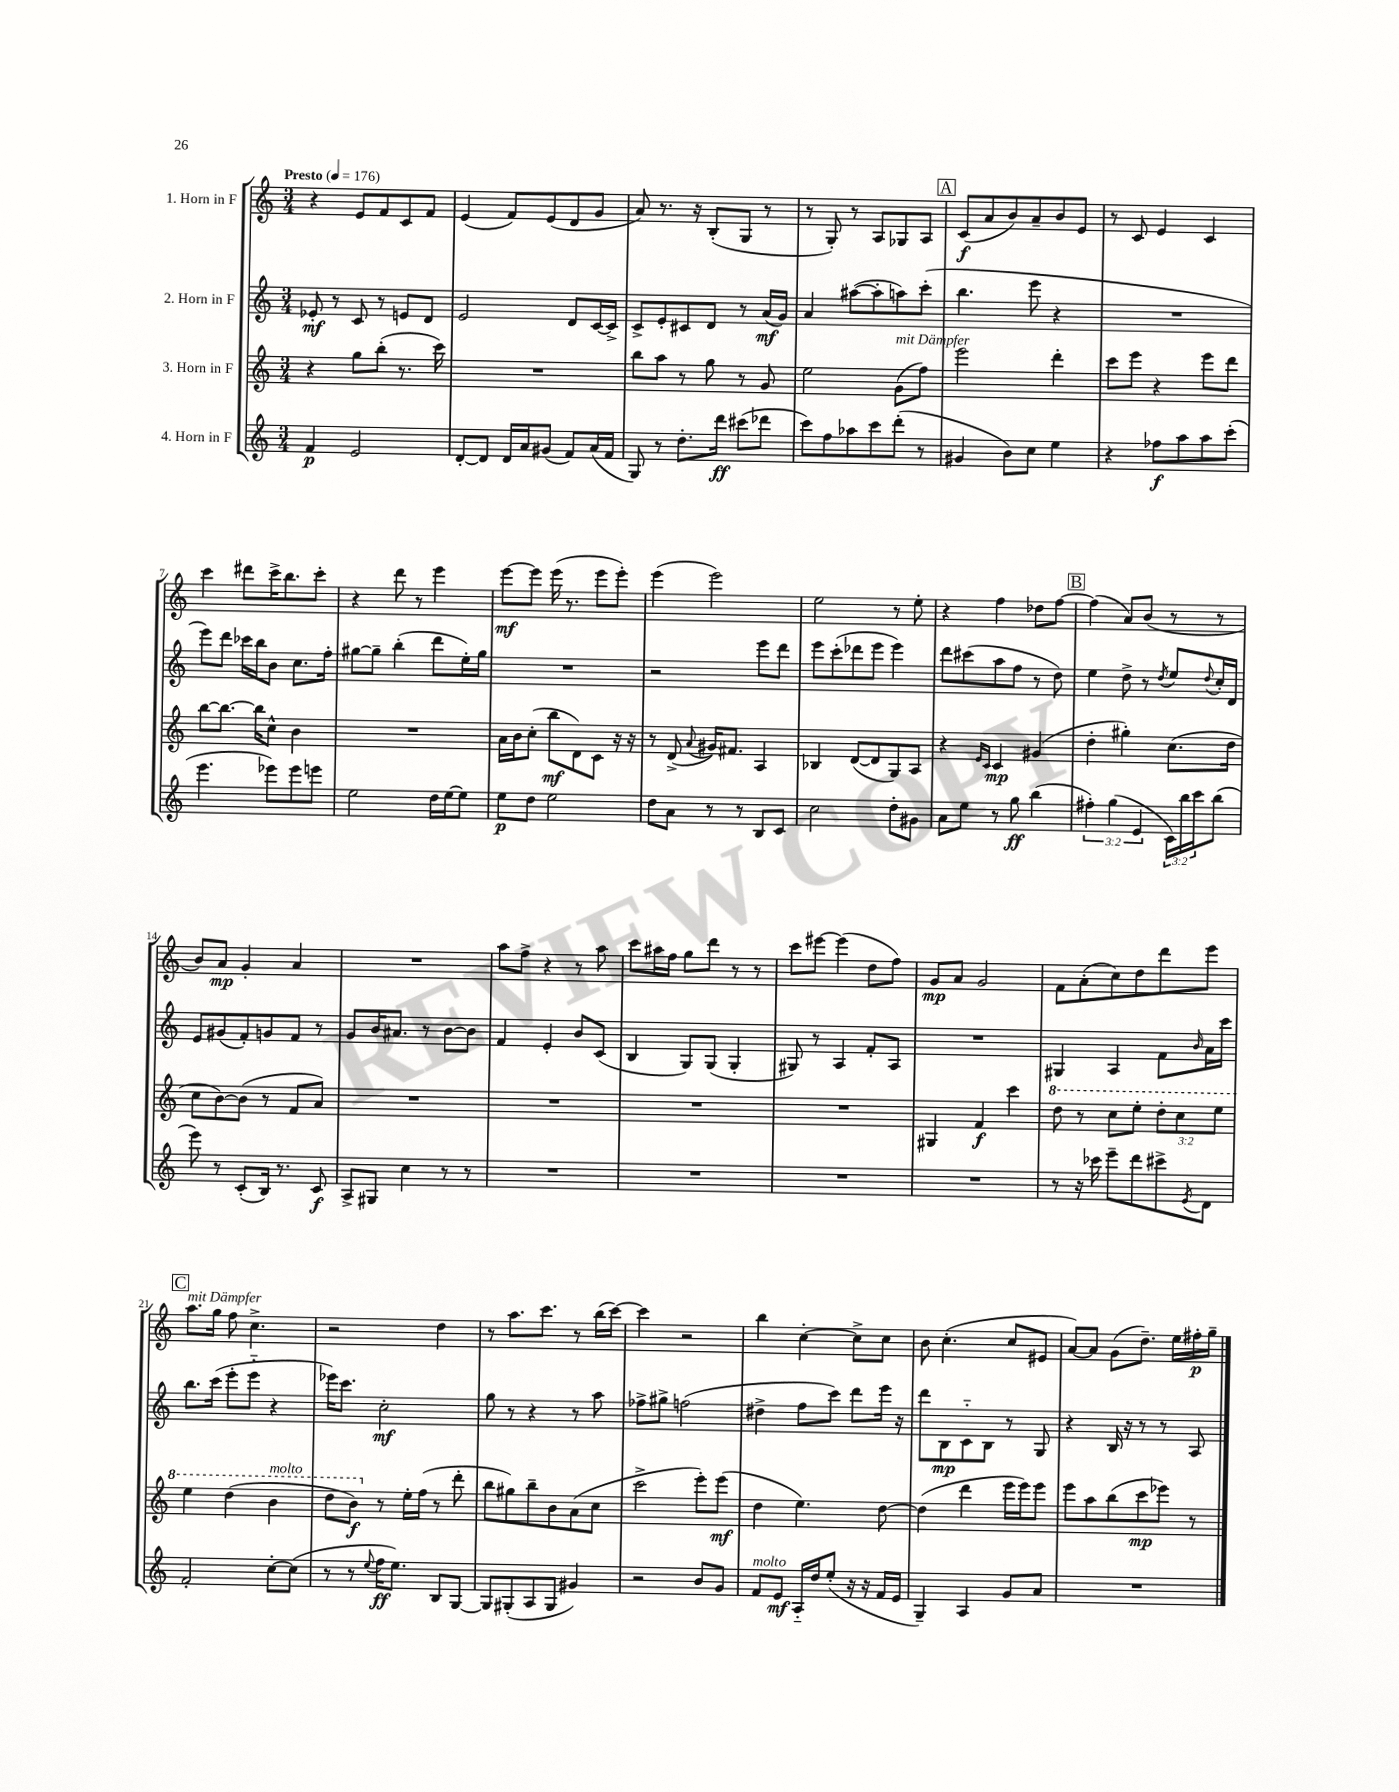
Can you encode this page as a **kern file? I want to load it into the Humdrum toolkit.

**kern	**dynam	**kern	**dynam	**kern	**dynam	**kern	**dynam
*part4	*part4	*part3	*part3	*part2	*part2	*part1	*part1
*staff4	*staff4	*staff3	*staff3	*staff2	*staff2	*staff1	*staff1
*I"4. Horn in F	*	*I"3. Horn in F	*	*I"2. Horn in F	*	*I"1. Horn in F	*
*clefG2	*	*clefG2	*	*clefG2	*	*clefG2	*
*k[]	*	*k[]	*	*k[]	*	*k[]	*
*M3/4	*	*M3/4	*	*M3/4	*	*M3/4	*
*MM176	*	*MM176	*	*MM176	*	*MM176	*
=1	=1	=1	=1	=1	=1	=1	=1
!	!	!	!	!	!	!LO:TX:a:B:t=Presto	!
4f/	p	4r	.	8e-X'/	mf	4r	.
.	.	.	.	8r	.	.	.
2e/	.	8gg\L	.	8c/	.	8e/L	.
.	.	(8bb'\J	.	8r	.	8f/	.
.	.	8.r	.	8en/L	.	8c/	.
.	.	.	.	8d/J	.	8f/J	.
.	.	16ccc\)	.	.	.	.	.
=2	=2	=2	=2	=2	=2	=2	=2
[8d'/L	.	2.r	.	2e/	.	(4e/	.
8d/J]	.	.	.	.	.	.	.
16d/LL	.	.	.	.	.	8f/L)	.
16a/J	.	.	.	.	.	.	.
(8g#X/J	.	.	.	.	.	(8e/	.
8f/L)	.	.	.	8d/L	.	8d/	.
(16a/L	.	.	.	[16c/L	.	8g/J	.
16f/JJ	.	.	.	16c^/JJ]	.	.	.
=3	=3	=3	=3	=3	=3	=3	=3
8G/)	.	8bb\L	.	8c^/L	.	8a/)	.
8r	.	8aa\J	.	8e'/	.	8.r	.
8.dd'\L	.	8r	.	8c#X/	.	.	.
.	.	.	.	.	.	16r	.
.	.	8gg\	.	8d/J	.	(8B'/L	.
16ddd\Jk	ff	.	.	.	.	.	.
(8ccc#X\L	.	8r	.	8r	.	8G/J	.
8ddd-X\J	.	8g/	.	(16a/LL	mf	8r	.
.	.	.	.	16g/JJ)	.	.	.
=4	=4	=4	=4	=4	=4	=4	=4
8ccc\L)	.	2ee\	.	4a/	.	8r	.
8ff\	.	.	.	.	.	8G'/)	.
8aa-X\	.	.	.	([8aa#X\L	.	8r	.
8ccc\	.	.	.	8aa#'\]	.	8A/L	.
!	!	!LO:TX:a:i:t=mit Dämpfer	!	!	!	!	!
(8ddd'\J	.	(8g\L	.	8aan\)	.	8G-X/	.
8r	.	8ff\J)	.	(8ccc'\J	.	8A/J	.
!!LO:REH:place=s1:t=A
=5	=5	=5	=5	=5	=5	=5	=5
4g#X/	.	2eee\	.	4.bb\	.	(8c/L	f
.	.	.	.	.	.	8a/	.
8b\L)	.	.	.	.	.	8b/)	.
8cc\J	.	.	.	8eee\	.	8a~/	.
4ee\	.	4ddd'\	.	4r	.	8b/	.
.	.	.	.	.	.	8e/J	.
=6	=6	=6	=6	=6	=6	=6	=6
4r	.	8ccc\L	.	2.r	.	8r	.
.	.	8eee\J	.	.	.	8c/	.
8ff-X\L	f	4r	.	.	.	4e/	.
8aa\	.	.	.	.	.	.	.
8aa\	.	8eee\L	.	.	.	4c/	.
(8ccc'\J	.	8ddd\J	.	.	.	.	.
!!LO:LB:g=z
=7	=7	=7	=7	=7	=7	=7	=7
4.eee\	.	[8bb\L	.	8eee\L)	.	4ccc\	.
.	.	8.bb\J_	.	8ddd\J	.	.	.
.	.	.	.	16ccc-X\LL	.	8ddd#X\L	.
.	.	16bb\KL]	.	16bb\J	.	.	.
8eee-X\L)	.	8cc^^\J	.	8b\J	.	16ccc^\K	.
.	.	.	.	.	.	8.bb\	.
8eee-\	.	4b\	.	8.cc\L	.	.	.
8eeen\J	.	.	.	.	.	8ccc'\J	.
.	.	.	.	16ff'\Jk	.	.	.
=8	=8	=8	=8	=8	=8	=8	=8
2ee\	.	2.r	.	[8gg#X\L	.	4r	.
.	.	.	.	8gg#~\J]	.	.	.
.	.	.	.	(4bb'\	.	8ddd\	.
.	.	.	.	.	.	8r	.
16dd\LL	.	.	.	8ddd\L	.	4eee\	.
[16ee\J	.	.	.	.	.	.	.
8ee\J]	.	.	.	16ee'\L)	.	.	.
.	.	.	.	16gg#\JJ	.	.	.
=9	=9	=9	=9	=9	=9	=9	=9
8ee\L	p	16a\LL	.	2.r	.	[8eee\L	mf
.	.	16b\J	.	.	.	.	.
8dd\J	.	(8cc'\J	.	.	.	8eee\J]	.
2ee\	.	8bb\L	mf	.	.	(16eee\	.
.	.	.	.	.	.	8.r	.
.	.	8d\)	.	.	.	.	.
.	.	8c\J	.	.	.	8eee\L	.
.	.	16r	.	.	.	8eee'\J)	.
.	.	16r	.	.	.	.	.
=10	=10	=10	=10	=10	=10	=10	=10
8dd\L	.	8r	.	2r	.	(4eee\	.
8a\J	.	(8d^/	.	.	.	.	.
.	.	8qqa/	.	.	.	.	.
8r	.	16g#X/KL)	.	.	.	2eee\)	.
.	.	8.f#X/J	.	.	.	.	.
8r	.	.	.	.	.	.	.
8B/L	.	4A/	.	8eee\L	.	.	.
8c/J	.	.	.	8ddd\J	.	.	.
=11	=11	=11	=11	=11	=11	=11	=11
2cc\	.	4B-X/	.	8eee\L	.	2ee\	.
.	.	.	.	(8ccc'\	.	.	.
.	.	([8d/L	.	8ddd-X\	.	.	.
.	.	8d/]	.	8eee\J	.	.	.
8dd'\L	.	8G/)	.	4eee\)	.	8r	.
8g#X\J	.	8A/J	.	.	.	8ee'\	.
=12	=12	=12	=12	=12	=12	=12	=12
8a\L	.	4r	.	8ddd\L	.	4r	.
8ee\J	.	.	.	(8ccc#X\	.	.	.
.	.	16qqe/LL	.	.	.	.	.
.	.	16qqc/JJ	.	.	.	.	.
8r	.	4c/	mp	8aa\	.	4ff\	.
8gg\	ff	.	.	8ff\J	.	.	.
(4bb\	.	(4g#X/	.	8r	.	8dd-X\L	.
.	.	.	.	8dd\)	.	[8ff\J	.
!!LO:REH:place=s1:t=B
=13	=13	=13	=13	=13	=13	=13	=13
6ff#X'\)	.	4dd'\	.	4ee\	.	(4ff\]	.
(6gg\	.	.	.	.	.	.	.
.	.	4gg#X'\)	.	8dd^\	.	8a/L)	.
6e/	.	.	.	.	.	.	.
.	.	.	.	8r	.	(8b/J	.
.	.	.	.	8qdd/	.	.	.
24c\LL)	.	(8.cc\L	.	8ee/L	.	8r	.
24bb\	.	.	.	.	.	.	.
24ccc\J	.	.	.	.	.	.	.
.	.	.	.	8qqdd/	.	.	.
(8bb\J	.	.	.	16cc'/L	.	8r	.
.	.	16dd\Jk	.	16d/JJ	.	.	.
!!LO:LB:g=z
=14	=14	=14	=14	=14	=14	=14	=14
8eee\)	.	8cc\L	.	8e/L	.	8b/L)	.
8r	.	[8b\)	.	(8g#X/	.	8a/J	mp
(8c'/L	.	(8b\J]	.	8f'/)	.	4g'/	.
16B/Jk)	.	8r	.	8gn/	.	.	.
8.r	.	.	.	.	.	.	.
.	.	8f/L	.	8f/J	.	4a/	.
8c/	f	8a/J)	.	8r	.	.	.
=15	=15	=15	=15	=15	=15	=15	=15
8A^/L	.	2.r	.	8g/L	.	2.r	.
8G#X/J	.	.	.	16b/K	.	.	.
.	.	.	.	8.a#X/J	.	.	.
4cc\	.	.	.	.	.	.	.
.	.	.	.	8r	.	.	.
8r	.	.	.	[8b\L	.	.	.
8r	.	.	.	8b\J]	.	.	.
=16	=16	=16	=16	=16	=16	=16	=16
2.r	.	2.r	.	4f/	.	8aa\L	.
.	.	.	.	.	.	8ff^\J	.
.	.	.	.	4e'/	.	4r	.
.	.	.	.	8b/L	.	8r	.
.	.	.	.	(8c/J	.	8aa\	.
=17	=17	=17	=17	=17	=17	=17	=17
2.r	.	2.r	.	4B/	.	8ccc\L	.
.	.	.	.	.	.	16aa#X\L	.
.	.	.	.	.	.	16ff\JJ	.
.	.	.	.	8G/L)	.	8gg\L	.
.	.	.	.	(8G/J	.	8ddd\J	.
.	.	.	.	4G'/	.	8r	.
.	.	.	.	.	.	8r	.
=18	=18	=18	=18	=18	=18	=18	=18
2.r	.	2.r	.	8G#X/)	.	8ccc\L	.
.	.	.	.	8r	.	[8eee#X\J	.
.	.	.	.	4A/	.	(4eee#\]	.
.	.	.	.	8f'/L	.	8dd\L	.
.	.	.	.	8A/J	.	8ff\J)	.
=19	=19	=19	=19	=19	=19	=19	=19
2.r	.	4G#X/	.	2.r	.	8g/L	mp
.	.	.	.	.	.	8a/J	.
.	.	4f/	f	.	.	2g/	.
.	.	4ccc\	.	.	.	.	.
=20	=20	=20	=20	=20	=20	=20	=20
*	*	*8va	*	*	*	*	*
8r	.	8ddd\	.	4G#X/	.	8f\L	.
16r	.	8r	.	.	.	(8a'\	.
16ccc-X\	.	.	.	.	.	.	.
8eee~\L	.	8ccc\L	.	4A/	.	8cc\)	.
8ddd\	.	8eee'\J	.	.	.	8dd\	.
8ccc#X^\	.	12ddd'\L	.	8f\L	.	8ddd\	.
.	.	12ccc\	.	.	.	.	.
8qe/	.	.	.	16qqb/	.	.	.
8d\J	.	.	.	16a\L	.	8eee\J	.
.	.	12eee\J	.	.	.	.	.
.	.	.	.	16ccc\JJ	.	.	.
!!LO:LB:g=z
!!LO:REH:place=s1:t=C
=21	=21	=21	=21	=21	=21	=21	=21
!	!	!	!	!	!	!LO:TX:a:i:t=mit Dämpfer	!
2f'/	.	4eee\	.	8.bb\L	.	8.aa\L	.
.	.	.	.	(16ccc\Jk	.	16gg\Jk	.
.	.	(4ddd\	.	8eee'\L	.	8ff\	.
.	.	.	.	8eee\J	.	4.cc^\	.
!	!	!LO:TX:a:i:t=molto	!	!	!	!	!
[8cc'\L	.	4bb\	.	4r	.	.	.
(8cc\J]	.	.	.	.	.	.	.
=22	=22	=22	=22	=22	=22	=22	=22
8r	.	8ddd\L	.	16eee-X\KL)	.	2r	.
.	.	.	.	8.ccc\J	.	.	.
8r	.	8bb\J)	f	.	.	.	.
8qqee/	.	.	.	.	.	.	.
*	*	*X8va	*	*	*	*	*
16ff\KL	ff	8r	.	2cc'\	mf	.	.
8.ee\J)	.	.	.	.	.	.	.
.	.	16ee'\LL	.	.	.	.	.
.	.	(16ff\JJ	.	.	.	.	.
8B/L	.	8r	.	.	.	4dd\	.
[8G/J	.	8ddd'\	.	.	.	.	.
=23	=23	=23	=23	=23	=23	=23	=23
8G/L]	.	8bb\L	.	8gg\	.	8r	.
(8G#X'/	.	8gg#X\)	.	8r	.	8.aa\L	.
8A/	.	8bb~\	.	4r	.	.	.
.	.	.	.	.	.	8.ccc\J	.
8G#/J	.	8b\	.	.	.	.	.
4g#X/)	.	(8a\	.	8r	.	8r	.
.	.	8cc\J	.	8aa\	.	(16bb\LL	.
.	.	.	.	.	.	[16ccc\JJ)	.
=24	=24	=24	=24	=24	=24	=24	=24
2r	.	2ccc^\	.	8ff-X^\L	.	4ccc\]	.
.	.	.	.	8gg#X^\J	.	.	.
.	.	.	.	(2ffn\	.	2r	.
8b/L	.	8eee'\L)	.	.	.	.	.
8g/J	.	(8eee\J	mf	.	.	.	.
=25	=25	=25	=25	=25	=25	=25	=25
!LO:TX:a:i:t=molto	!	!	!	!	!	!	!
8f/L	.	4dd\	.	4dd#X^\	.	4bb\	.
8e/J	mf	.	.	.	.	.	.
16A/LL	.	4.ee\)	.	8ff\L	.	[4cc'\	.
16dd/J	.	.	.	.	.	.	.
(8ee'/J	.	.	.	8ccc\J)	.	.	.
16r	.	.	.	8ddd\L	.	8cc^\L]	.
16r	.	.	.	.	.	.	.
16f/LL	.	[8dd\	.	16eee\Jk	.	8cc\J	.
16e/JJ	.	.	.	16r	.	.	.
=26	=26	=26	=26	=26	=26	=26	=26
4G~/)	.	(4dd\]	.	8ddd\L	.	8b\	.
.	.	.	.	8B\	mp	(4.cc'\	.
4A/	.	4ddd\	.	8c\	.	.	.
.	.	.	.	8B\J	.	.	.
8g/L	.	16eee\LL	.	8r	.	8cc/L	.
.	.	16eee\J)	.	.	.	.	.
8a/J	.	8eee\J	.	8G/	.	8e#X/J	.
=27	=27	=27	=27	=27	=27	=27	=27
2.r	.	8eee\L	.	4r	.	[8a/L)	.
.	.	8aa\	.	.	.	8a/J]	.
.	.	(8bb\	.	16B/	.	(8g\L	.
.	.	.	.	16r	.	.	.
.	.	8ccc\	mp	8r	.	8.dd~\J)	.
.	.	8eee-X\J)	.	8r	.	.	.
.	.	.	.	.	.	16ee\LL	.
.	.	8r	.	8A/	.	16ff#X'\	p
.	.	.	.	.	.	16gg~\JJ	.
==	==	==	==	==	==	==	==
*-	*-	*-	*-	*-	*-	*-	*-
